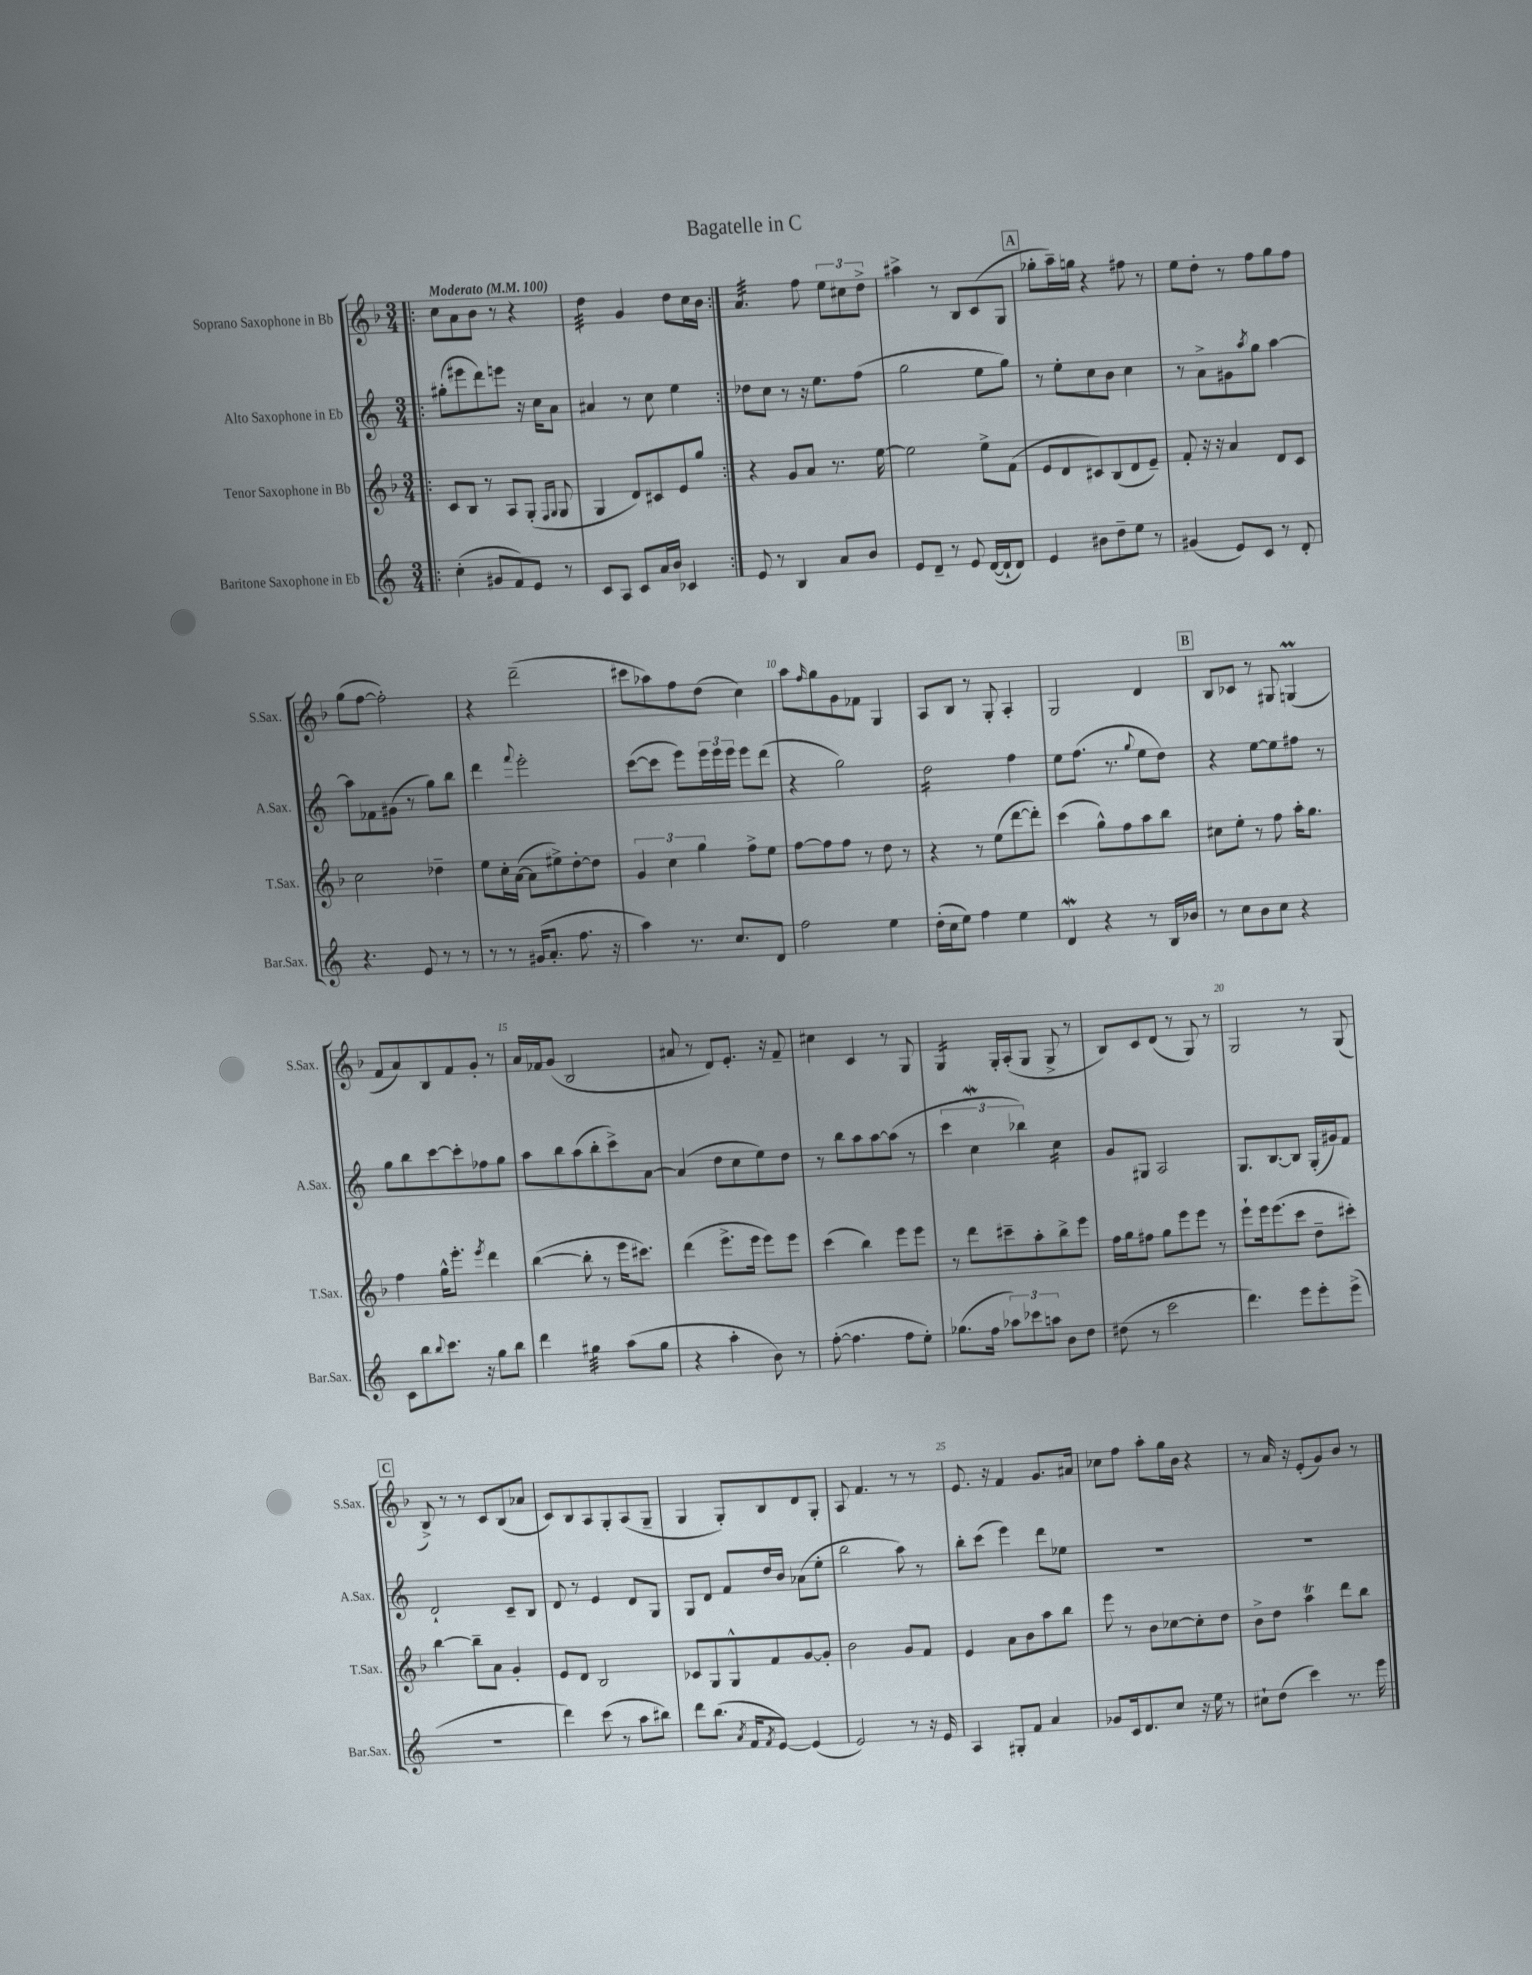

**kern	**kern	**kern	**kern
*staff4	*staff3	*staff2	*staff1
*clefG2	*clefG2	*clefG2	*clefG2
*k[]	*k[b-]	*k[]	*k[b-]
*M3/4	*M3/4	*M3/4	*M3/4
*MM100	*MM100	*MM100	*MM100
=!|:	=!|:	=!|:	=!|:
(4cc'	8c	(8gg#'	8cc
.	8B-	8eee#	8a
8g#	8r	8ddd)	8b-
8f)	8A	8eee	8r
8e	(8G'	16r	4r
.	.	16cc	.
.	16qqF	.	.
.	16qqG	.	.
8r	8G	8a	.
=	=	=	=
8c	4G	4a#	4dd
8A	.	.	.
8c	8d)	8r	4g
16a	8c#	8cc	.
16b	.	.	.
4c-	8e	4ee	8dd
.	8gg	.	16cc
.	.	.	16b-
=:|!	=:|!	=:|!	=:|!
8e	4r	8dd-	4.a
8r	.	8cc	.
4B	8g	8r	.
.	8a	16r	8ff
.	.	8.ee	.
8a	8.r	.	12ee
.	.	.	12cc#
8b	.	(8ff	.
.	.	.	12dd^
.	[16ee	.	.
=	=	=	=
8e	2ee]	2gg	4aa#^
8d~	.	.	.
8r	.	.	8r
8e	.	.	8B-
([16d	8ee^	8ee	(8c
16d`]	.	.	.
8d)	(8f	8gg)	8G
=	=	=	=
4e	8e	8r	8gg-'
.	8d	8ee'	16aa~)
.	.	.	16gg
8b#	8c#)	8cc	4r
8dd~	(8B-	8b	.
8ee	8d	4cc	8ff#
8r	8e~)	.	8r
=	=	=	=
(4g#	8f'	8r	8ee
.	16r	8a^	8dd'
.	16r	.	.
8e)	4a	8g#	8r
.	.	8qaa	.
8c	.	8gg	8ff
8r	8d	[4aa	8gg
8d'	8c	.	8ff
=	=	=	=
4.r	2cc	8aa]	(8gg
.	.	8f-	[8ff
.	.	(8g#	2ff'])
8e	.	8r	.
8r	4dd-~	8gg)	.
8r	.	8bb	.
=	=	=	=
8r	8ee	4ddd	4r
8r	16cc'	.	.
.	([16a	.	.
.	.	8qqfff	.
(16g#	8a]	2eee'	(2ddd~
8.a'	.	.	.
.	8ee#^)	.	.
8.ff	[8dd'	.	.
.	8dd]	.	.
16r	.	.	.
=	=	=	=
4aa)	6g	([8ccc	8ccc#
.	.	8ccc]	8aa-)
.	6cc	.	.
8.r	.	8eee)	8ff
.	6gg	.	.
.	.	24eee	(8dd
.	.	24eee	.
8.cc	.	.	.
.	.	24eee	.
.	8ff^	8eee	4cc)
8d	8ee	(8ddd	.
=	=	=	=
2ff	[8ff	4r	8aa
.	.	.	16qqff
.	8ff]	.	8gg
.	8ff	2gg)	8g
.	8r	.	8f-
4ee	8dd	.	4G
.	8r	.	.
=	=	=	=
(16dd'	4r	2dd	8A
16cc	.	.	.
8ee)	.	.	8B-
4ff	8r	.	8r
.	(8ee	.	8G'
4ee	[8ddd	4ff	4A'
.	8ddd'])	.	.
=	=	=	=
4d	(4ccc	8ee	2G
.	.	(8.ff	.
4r	8gg^^)	.	.
.	.	8.r	.
.	8ff	.	.
.	.	8qqgg	.
8r	8aa	8ee	4d
16B	8bb-	8dd)	.
16b-	.	.	.
=	=	=	=
8r	8cc#	4r	8B-
8cc	8ee'	.	8c-
8b	8r	[8ee	8r
8cc	8ff	8ee]	8G#
4r	16aa'	8ff#	(4G
.	8.gg	.	.
.	.	8r	.
=	=	=	=
8c	4ff	8gg	8f
8bb	.	8bb	8a)
8qqbb	.	.	.
8.ccc	16gg^^	[8ccc	8B-
.	8.eee'	.	.
.	.	8ccc']	8f
16r	.	.	.
.	8qeee	.	.
8gg	4ddd	8ff-	8g'
8bb	.	8gg	8r
=	=	=	=
4ddd	([4bb-	8aa	16a
.	.	.	16f-
.	.	8bb	(8g
4gg#	8bb-']	(8aa	2B-
.	8r	8bb'	.
(8aa	16eee	8ccc^)	.
.	8.ccc#)	.	.
8gg#	.	[8a	.
=	=	=	=
4r	(4ddd	(4a]	8a#
.	.	.	8r
4aa'	8.eee^	8dd	8d)
.	.	8cc	8.e'
.	16eee	.	.
8b)	8eee)	8ee)	.
.	.	.	16r
8r	8eee	8dd	8f~
=	=	=	=
([8ff'	(4ccc	8r	4cc#
4.ff]	.	8bb	.
.	4bb-)	8aa	4c
.	.	[8aa	.
8ff	8eee	(8aa]	8r
8ee')	8eee	8r	8G
=	=	=	=
(8.gg-	8r	6ccc	4G
.	8ddd	.	.
.	.	6cc	.
16ff	.	.	.
12aa-)	8ccc#~	.	16G'
.	.	.	(16A'
12ccc-	.	6bb-)	.
.	8aa'	.	8G
12aa	.	.	.
8b	8bb-^	4cc	8G^
8dd	8eee	.	8r
=	=	=	=
(8dd#	16ff	8g	8B-)
.	16gg	.	.
8r	8ff#	8G#	8c
2ccc	8gg	2A	(8d
.	8eee	.	8r
.	8eee	.	8G)
.	8r	.	8r
=	=	=	=
4.ddd)	8eee`	8.G	2G
.	16eee	.	.
.	(8.eee	[8.B	.
8eee	8ccc	8B]	.
8eee'	8dd~	(16G'	8r
.	.	16g#)	.
(8eee^	8ccc#')	8f	(8G
=	=	=	=
2.r	[4bb-	2d`	8B-^)
.	.	.	8r
.	8bb-~]	.	8r
.	8a	.	8c
.	4g'	8c~	(8B-
.	.	8B	8a-
=	=	=	=
4ddd)	8e	8d	8c)
.	8d	8r	8B-
(8ccc	2B-	4e	8A
8r	.	.	8G'
8aa	.	8d	(8A
8bb#)	.	8G	8G~
=	=	=	=
8ddd	8c-	8G	4G
(8.bb	8G	8d	.
.	8G^^	8f	8G')
8qa	.	.	.
16f	.	.	.
8qf	.	.	.
[8e)	8f	16dd	8B-
.	.	16b	.
(4e]	[8g	(8a-	8d
.	8g']	8ee'	8G'
=	=	=	=
2e)	2b-	2bb	8A
.	.	.	4.f
8r	8g	8aa)	8r
16r	8f	8r	8r
16e	.	.	.
=	=	=	=
4A	4e	8bb'	8.e
.	.	(8ccc	.
.	.	.	16r
8G#'	8a	4eee)	4f
8f	8b-	.	.
4a	8aa	8ddd	8.g
.	8bb-	8ee-	.
.	.	.	16a#
=	=	=	=
8g-	8eee	2.r	8cc-
16c	8r	.	8ff
8.d	.	.	.
.	8b-	.	8aa'
8cc	[8cc-	.	16gg
.	.	.	16b-
16r	8cc-']	.	4r
16ee	.	.	.
8r	8dd	.	.
=	=	=	=
8cc#`	8b-^	2.r	8r
(8dd	8dd	.	16a
.	.	.	16r
4ccc)	4aa	.	(8e'
.	.	.	8g)
8.r	8ddd	.	8b-
.	8bb-	.	8r
16eee	.	.	.
==	==	==	==
*-	*-	*-	*-
